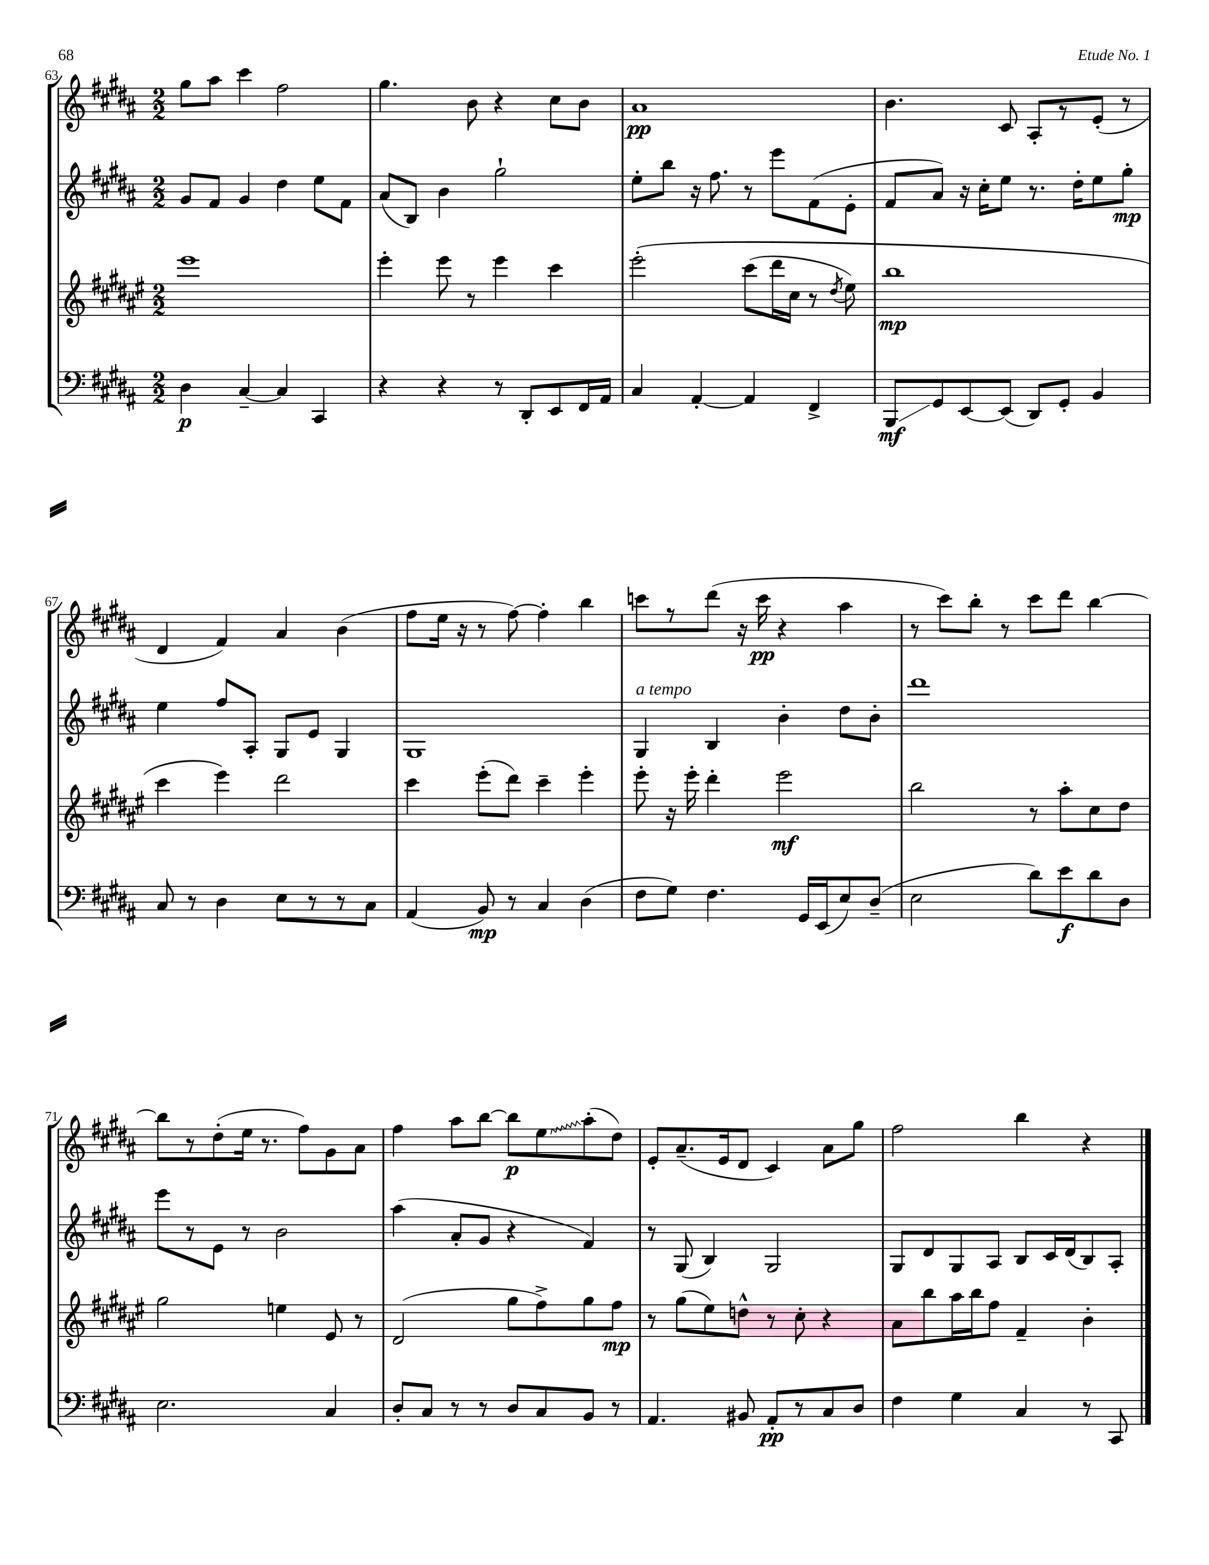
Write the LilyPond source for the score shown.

<<
\new StaffGroup <<
\new Staff = "s0" {
    \clef treble \key b \major \numericTimeSignature \time 2/2
    \autoBeamOff gis''8[ ais''8] cis'''4 fis''2 |
    gis''4. b'8 r4 cis''8[ b'8] |
    ais'1\pp |
    b'4. cis'8 ais8[-. r8 e'8]-.( r8 |
    dis'4 fis'4) ais'4 b'4( |
    fis''8[ e''16] r16 r8 fis''8~) fis''4-. b''4 |
    c'''8[ r8 dis'''8]( r16 c'''16\pp r4 ais''4 |
    r8 cis'''8[) b''8]-. r8 cis'''8[ dis'''8] b''4~ |
    b''8[ r8 dis''8-.( e''16] r8. fis''8[) gis'8 ais'8] |
    fis''4 ais''8[ b''8]~ b''8[\p \once \override Glissando.style = #'zigzag e''8\glissando ais''8-.( dis''8]) |
    e'8[-. ais'8.--( e'16 dis'8] cis'4) ais'8[ gis''8] |
    fis''2 b''4 r4 \bar "|." |
}
\new Staff = "s1" {
    \clef treble \key b \major \numericTimeSignature \time 2/2
    \autoBeamOff gis'8[ fis'8] gis'4 dis''4 e''8[ fis'8] |
    ais'8[( b8]) b'4 gis''2-! |
    e''8[-. b''8] r16 fis''8. r8 e'''8[ fis'8( e'8]-. |
    fis'8[ ais'8]) r16 cis''16[-. e''8] r8. dis''16[-. e''8 gis''8]-.\mp |
    e''4 fis''8[ ais8]-. gis8[ e'8] gis4 |
    gis1 |
    gis4^\markup { \italic "a tempo" } b4 b'4-. dis''8[ b'8]-. |
    dis'''1 |
    e'''8[ r8 e'8] r8 b'2 |
    ais''4( ais'8[-. gis'8] r4 fis'4) |
    r8 gis8( b4) gis2 |
    gis8[ dis'8 gis8 ais8] b8[ cis'16 dis'16( b8) ais8]-. \bar "|." |
}
\new Staff = "s2" {
    \clef treble \key fis \major \numericTimeSignature \time 2/2
    \autoBeamOff eis'''1 |
    eis'''4-. eis'''8 r8 eis'''4 cis'''4 |
    eis'''2-.\( cis'''8[( dis'''16 cis''16] r8 \acciaccatura { dis''8 } eis''8) |
    b''1\mp |
    cis'''4 eis'''4\) dis'''2 |
    cis'''4 eis'''8[-.( dis'''8]) cis'''4-- eis'''4-. |
    eis'''8-. r16 eis'''16-. dis'''4-. eis'''2\mf |
    b''2 r8 ais''8[-. cis''8 dis''8] |
    gis''2 e''4 eis'8 r8 |
    dis'2( gis''8[ fis''8->) gis''8 fis''8]\mp |
    r8 gis''8[( eis''8) d''8]-^ r8 cis''8-. r4 |
    ais'8[ b''8 ais''16 b''16 fis''8] fis'4-- b'4-. \bar "|." |
}
\new Staff = "s3" {
    \clef bass \key b \major \numericTimeSignature \time 2/2
    \autoBeamOff dis4\p cis4~-- cis4 cis,4 |
    r4 r4 r8 dis,8[-. e,8 fis,16 ais,16] |
    cis4 ais,4~-. ais,4 fis,4-> |
    b,,8[\glissando\mf gis,8 e,8~ e,8]( dis,8[) gis,8]-. b,4 |
    cis8 r8 dis4 e8[ r8 r8 cis8] |
    ais,4( b,8\mp) r8 cis4 dis4( |
    fis8[ gis8]) fis4. gis,16[ e,16( e8) dis8]--( |
    e2 dis'8[) e'8\f dis'8 dis8] |
    e2. cis4 |
    dis8[-. cis8] r8 r8 dis8[ cis8 b,8] r8 |
    ais,4. bis,8 ais,8[-.\pp r8 cis8 dis8] |
    fis4 gis4 cis4 r8 cis,8 \bar "|." |
}
>>
>>
\layout { \context { \Score currentBarNumber = #63 } }
